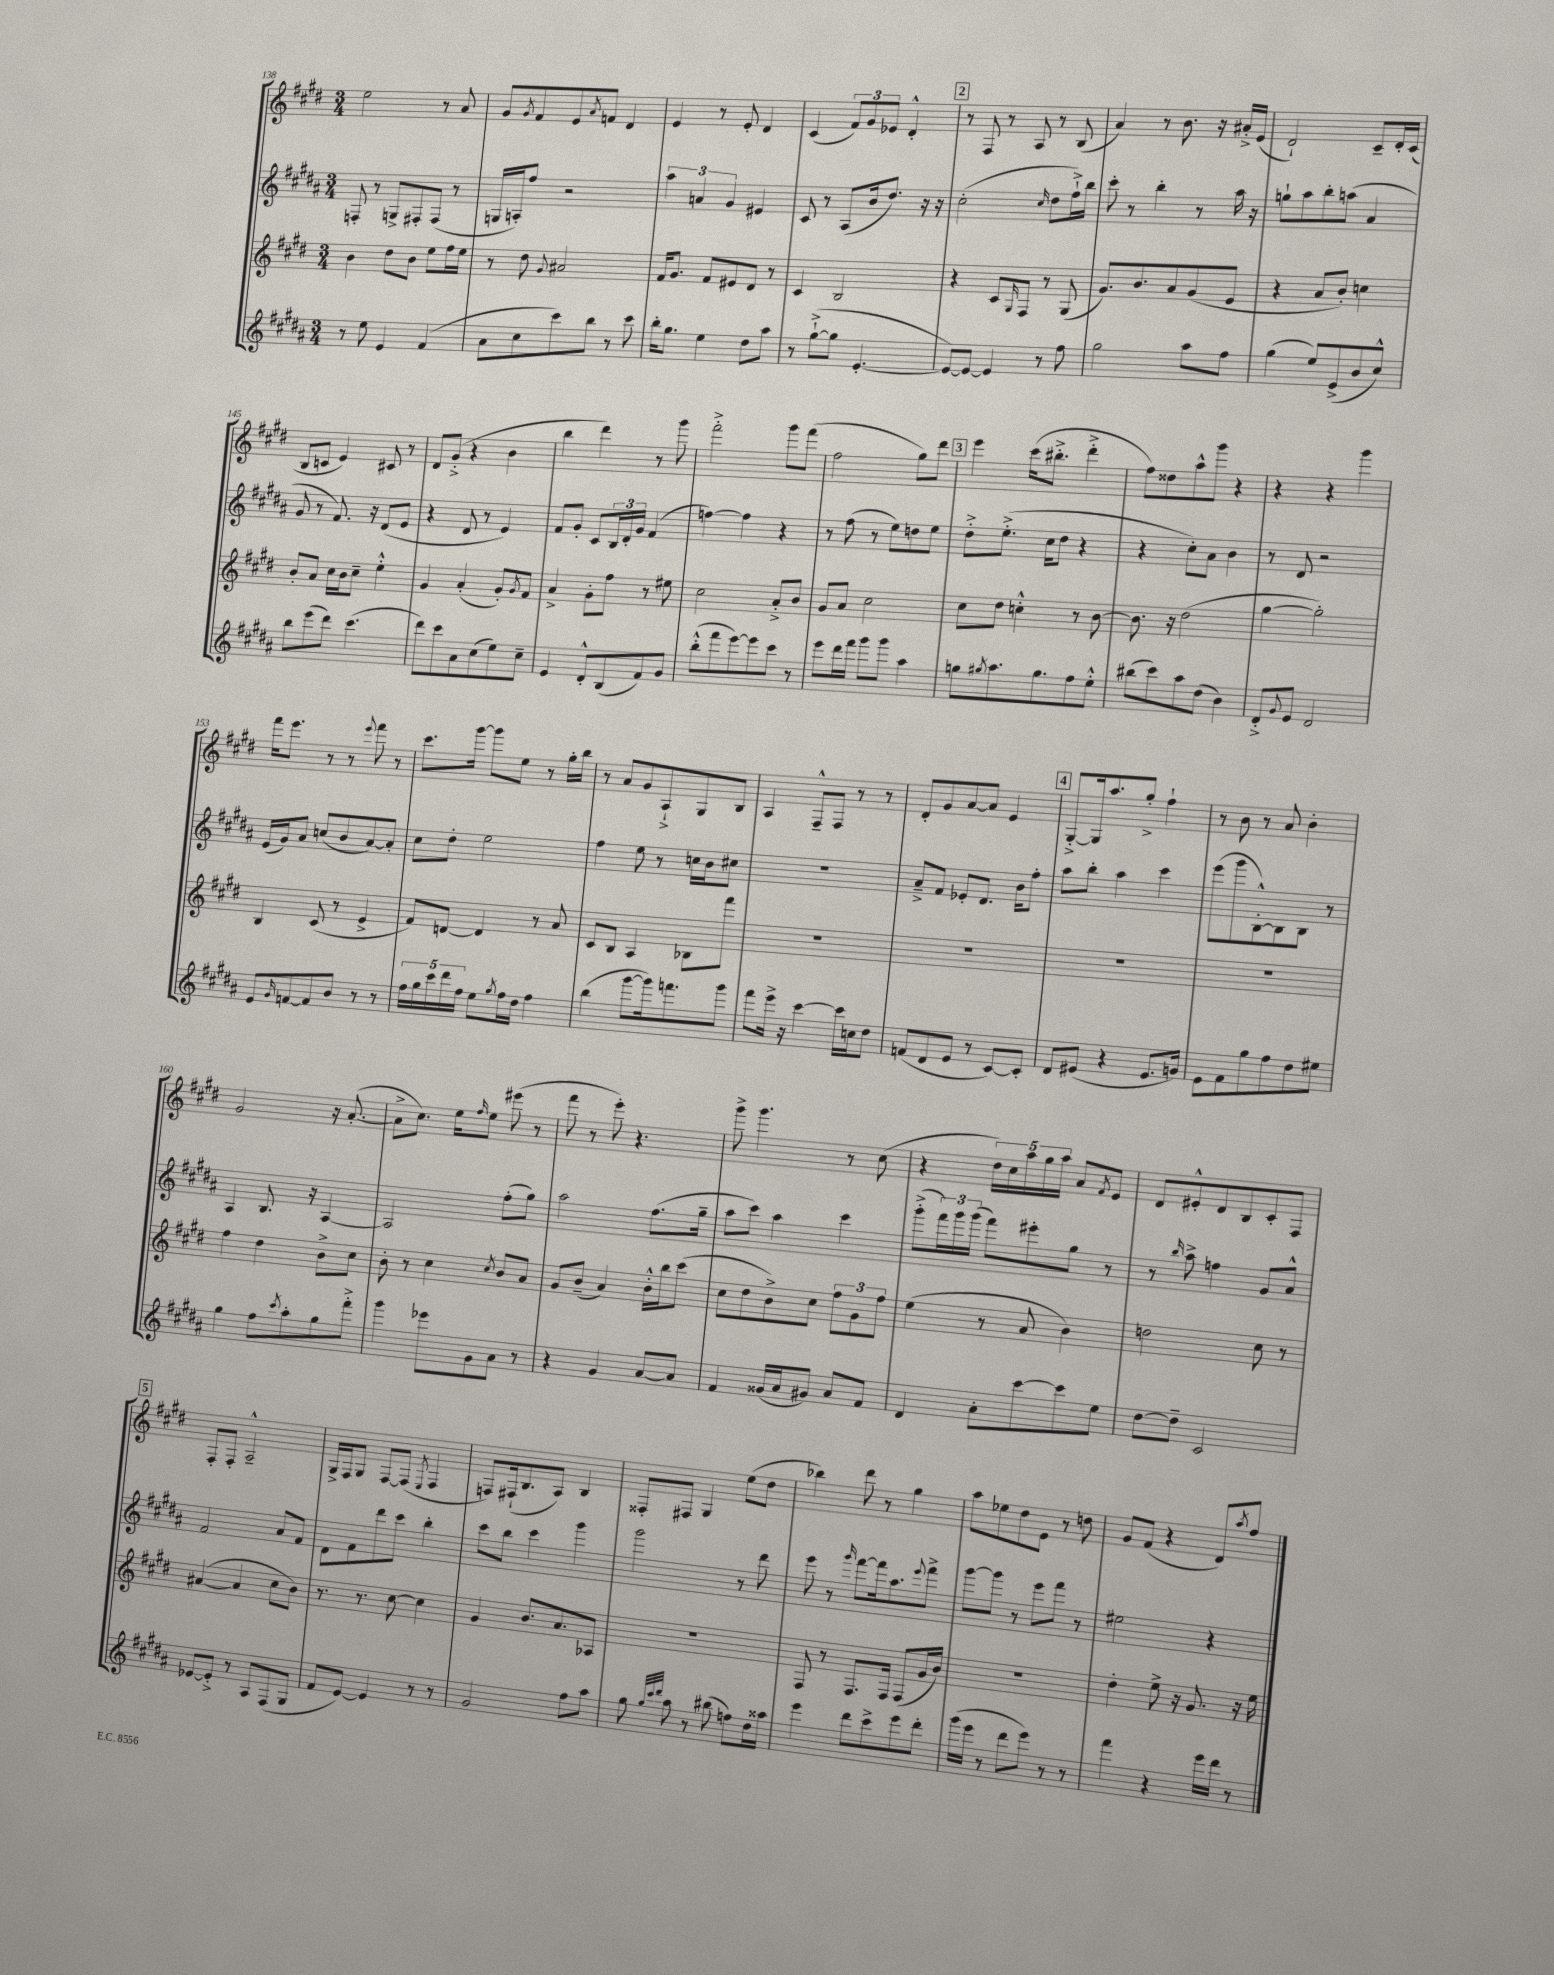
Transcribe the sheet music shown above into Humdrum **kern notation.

**kern	**kern	**kern	**kern
*part4	*part3	*part2	*part1
*staff4	*staff3	*staff2	*staff1
*clefG2	*clefG2	*clefG2	*clefG2
*k[f#c#g#d#a#]	*k[f#c#g#d#]	*k[f#c#g#d#a#]	*k[f#c#g#d#]
*M3/4	*M3/4	*M3/4	*M3/4
=138	=138	=138	=138
8r	4b\	8Fn'/	2ee\
8ee\	.	8r	.
4e/	8dd#\L	8Gn^/L	.
.	8b\J	8F#X'/	.
(4f#/	8ee\L	(8F#/J	8r
.	16ff#\L	8r	8a/
.	16ee\JJ	.	.
=139	=139	=139	=139
8a#\L	8r	16Gn/LL	8g#/L
.	.	16An'/J)	.
.	.	.	8qg#/
8cc#\	8dd#\	8ff#/J	8f#/
.	8qqg#/	.	.
8ccc#\)	2a#X/	2r	8e/
.	.	.	8qa/
8bb\J	.	.	8fn/J
8r	.	.	4d#/
8ccc#\	.	.	.
=140	=140	=140	=140
16bb'\KL	16f#/KL	6aa#\	4e/
8.gg#\J	8.g#/J	.	.
.	.	6an/	.
4ee\	8f#/L	.	8r
.	.	6g#/	.
.	8e#X/	.	8e'/
8dd#\L	8d#/J	4e#X/	4d#/
8aa#\J	8r	.	.
=141	=141	=141	=141
8r	4c#/	8c#/	(4c#/
([8gg#`^\L	.	8r	.
8gg#\J]	2B/	(8A#/L	12f#/L)
.	.	.	12g#/
[4.e'/	.	16b/k	.
.	.	.	12e-X/J
.	.	8.dd#/J)	.
.	.	.	4d#'^^/
.	.	16r	.
.	.	16r	.
!!LO:REH:place=s1:t=2
=142	=142	=142	=142
8e/L_)	4r	(2cc#'\	8r
8e/J_	.	.	8F#/
4e/]	8c#/L	.	8r
.	16qqG#/	.	.
.	8F#/J	.	8A/
.	.	16qqcc#/	.
8r	8r	8dd#\L	8r
8ff#\	(8G#/	16ff#`^\L)	(8B/
.	.	16bb\JJ	.
=143	=143	=143	=143
2gg#\	8.g#/L)	8ccc#'\	4a/)
.	.	8r	.
.	8.b/	.	.
.	.	4bb'\	8r
.	8a/	.	8.b\
8aa#\L	(8g#/	8r	.
.	.	.	16r
8ff#\J	8e/J	16aa#\	16a#X'^/LL
.	.	16r	(16e/JJ
=144	=144	=144	=144
(4gg#\	4r	8ggn`\L	2d#`/)
.	.	8aa#\	.
8ee/L)	8a/L	8bb'\	.
(8e^/	8b'/J)	(8aan\J	.
8b/	4ccn\	4a#/	8c#~/L
8cc#^^/J)	.	.	16d#'/L
.	.	.	(16c#/JJ
!!LO:LB:g=z
=145	=145	=145	=145
8bb\L	8b'/L	8g#/	8B/L
(8eee\	8a/J	8r	8cn/J
8ddd#\J)	16cc#\LL	8.f#/)	4e/)
.	16b\J	.	.
(4.ccc#\	8cc#~\J	.	.
.	.	16r	.
.	4ee'^^\	(8d#/L	8c#X/
.	.	8e/J	8r
=146	=146	=146	=146
8ddd#\L)	4g#/	4r	8d#/L
8ccc#\	.	.	(8g#'^/J
8a#\	(4a'/	8d#/	4r
(8cc#\	.	8r	.
8ee\)	8g#'/L)	4e/)	4b\
.	8qg#/	.	.
8cc#~\J	8f#/J	.	.
=147	=147	=147	=147
4e/	4a^/	8f#/L	4bb\
.	.	8g#'/J	.
8d#'^^/L	8g#'\L	8c#/L	4ddd#\)
(8B/	8ff#\J	24B/L	.
.	.	24d#'/	.
.	.	24g#/JJ	.
8f#/)	8r	(4f#/	8r
8g#/J	8ee#X\	.	8ggg#\
=148	=148	=148	=148
(8bb'^^\L	2cc#\	[4ffn\)	2fff#'^\
8fff#\	.	.	.
[8eee\)	.	4ff\]	.
8eee\]	.	.	.
8ccc#\J	8a'^/L	4r	8ggg#\L
8r	8b/J	.	(8fff#\J
=149	=149	=149	=149
8eee\L	8g#/L	8r	2ff#\
16ddd#\L	8a/J	(8ff#\	.
16fff#\JJ	.	.	.
8ggg#\L	2cc#\	8r	.
8ggg#\J	.	8ee\L)	.
4aa#\	.	8ddn\	8gg#\L)
.	.	8ee\J	8ddd#\J
!!LO:REH:place=s1:t=3
=150	=150	=150	=150
8ggn\L	8cc#\L	8dd#'^\L	4eee\
8qgg#X/	.	.	.
8.aa#\	8dd#\J	(8.ee'^\J	.
.	4ccn'^^\	.	(16ccc#\KL
8.gg#\	.	16cc#\KL	8.bb#X'^\J
.	.	8dd#\J	.
8ff#\	8r	4r	4ddd#'^\
8ee'^^\J	[8b\	.	.
=151	=151	=151	=151
(8bb#X\L	8.b\]	4r	8ff#\L)
8ccc#\)	.	.	8dd##X\
.	16r	.	.
8aa#\	(2dd#\	8cc#'\L)	8aa^^\
(8dd#\J	.	8a#\J	8ggg#\J
4b\)	.	4b\	4r
=152	=152	=152	=152
8d#'^/L	[4gg#\	8r	4r
8qqg#/	.	.	.
8e/J	.	8d#/	.
2d#/	2gg#'\])	2r	4r
.	.	.	4ggg#\
!!LO:LB:g=z
=153	=153	=153	=153
8e/L	4B/	(16e/LL	16fff#\KL
.	.	16g#/J)	8.eee\J
16qqg#/	.	.	.
[8fn/	.	8a#/J	.
8f/]	(8c#/	(8ccn/L	8r
8b/J	8r	8b/	8r
.	.	.	8qqeee/
8r	4e^/	[8a#/)	8fff#\
8r	.	8a#'/J]	8r
=154	=154	=154	=154
20ff#\LL	8f#/L)	8cc#\L	8.ccc#\L
20gg#\	.	.	.
20ccc#\	.	.	.
.	[8dn/J	8dd#'\J	.
20ddd#\	.	.	.
.	.	.	[16ggg#\Jk
20ff#\JJ	.	.	.
8ee\L	4d/]	2ee\	8ggg#\L]
8qgg#/	.	.	.
16ff#\L	.	.	8ee\J
16dd#\JJ	.	.	.
4ff#\	8r	.	8r
.	8a/	.	16gg#'\LL
.	.	.	16bb\JJ
=155	=155	=155	=155
(4bb\	8c#/L	4ff#\	8r
.	8B/J	.	8a/L
[8ggg#\L	4A/	8ee\	8g#/
16ggg#\k])	.	8r	8A`^/
8.fffn\	.	.	.
.	8B-X\L	16ccn\LL	8G#/
.	.	16b\J	.
8ggg#\J	8fff#\J	8cc#X\J	8B/J
=156	=156	=156	=156
8fff#\L	2.r	2.r	4A/
16eee^\Jk	.	.	.
16r	.	.	.
[4ccc#\	.	.	8F#~^^/L
.	.	.	8F#/J
16ccc#\LL]	.	.	8r
16ccn\J	.	.	.
8dd#\J	.	.	8r
=157	=157	=157	=157
(8fn/L	2.r	8a#~^/L	8d#'/L
8d#/	.	8f#/J	8g#/
8e/J	.	8e-X'/L	[8a/
8r	.	8.d#/J	8a/J]
[8c#/L)	.	.	4e/
.	.	16b\KL	.
8c#'/J]	.	8ff#'\J	.
!!LO:REH:place=s1:t=4
=158	=158	=158	=158
8d#/L	2.r	8aa#\L	[8G#'^/L
(8e#X/J	.	8bb'\J	16G#/k]
.	.	.	8.aa/
4r	.	4aa#\	.
.	.	.	8gg#'^/J
8.e#/L	.	4ccc#\	4ff#`\
16gn/Jk)	.	.	.
=159	=159	=159	=159
8e\L	2.r	(8eee\L	8r
8f#\	.	8ggg#\	8b\
8gg#\	.	[8B'^^\)	8r
8ff#\	.	8B\]	8a/
8dd#\	.	8B\J	4b'\
8ee#X\J	.	8r	.
!!LO:LB:g=z
=160	=160	=160	=160
4gg#\	4ff#\	4A#/	2g#/
8ff#\L	4dd#\	8.B/	.
8qccc#/	.	.	.
8aa#'\	.	.	.
.	.	16r	.
8gg#\	8b^\L	[4A#/	16r
.	.	.	([8.a'/
8fff#'^\J	8cc#\J	.	.
=161	=161	=161	=161
4ggg#\	8b'\	2A#/]	8a^\L]
.	8r	.	8.cc#\J)
8eee-X\L	4cc#\	.	.
.	.	.	16ee\KL
.	.	.	16qqff#/
8g#\	.	.	8ee\J
.	8qcc#/	.	.
8a#\J	8b/L	(8ff#'\L	(8eee#X\
8r	8a/J	8gg#\J)	8r
=162	=162	=162	=162
4r	8g#/L	2aa#\	8fff#\
.	(8b~/J	.	8r
4g#/	4a/)	.	8eee'\)
.	.	.	4.r
[8a#/L	16b'^^\LL	(8.ff#\L	.
.	16bb\J	.	.
8a#/J]	(8ccc#\J	.	.
.	.	16gg#~\Jk	.
=163	=163	=163	=163
4f#/	8cc#\L	8aa#\L	8ggg#^\
.	8dd#\	8ccc#\J)	4.ggg#\
(16g##X/LL	8b^\)	4aa#\	.
16a#/J	.	.	.
8g#X/J)	8cc#\J	.	.
8a#/L	12ff#\L	4ccc#\	8r
.	12g#\	.	.
8f#/J	.	.	(8cc#\
.	12ff#\J	.	.
=164	=164	=164	=164
4d#/	(4ee\	(8ggg#'^\L	4r
.	.	24fff#\L)	.
.	.	24ggg#\	.
.	.	(24ggg#\JJ	.
8a#'\L	8r	8fff#\L)	20dd#\LL)
.	.	.	20cc#\
.	.	.	20aa\
[8ccc#\	8a/	8eee#X'\	.
.	.	.	20gg#\
.	.	.	20aa\JJ
8ccc#\]	4b\)	8gg#\J	8a/L
.	.	.	8qf#/
8ee\J	.	8r	8e/J
=165	=165	=165	=165
[8dd#\L	2ddn\	8r	8d#/L
.	.	16qqbb/	.
8dd#~\J]	.	8aa#^\	8e#X'^^/
2c#/	.	4ffn\	8d#/
.	.	.	8B/
.	8cc#\	8g#/L	8c#'/
.	8r	8a#^^/J	8F#/J
!!LO:LB:g=z
!!LO:REH:place=s1:t=5
=166	=166	=166	=166
[8e-X/L	([4a#X/	2f#/	8F#'/L
8e-'^/J]	.	.	8F#'/J
8r	4a#/]	.	2A~^^/
8A#/L	.	.	.
(8F#/	8cc#\L	8a#/L	.
8G#/J	8b\J)	8f#/J	.
=167	=167	=167	=167
8f#/L	8.r	8d#\L	16G#^/LL
.	.	.	16F#/J
[8e/J)	.	8f#\	8G#/J
.	8.r	.	.
4e/]	.	8ddd#\	[8F#/L
.	[8cc#\	8ccc#\J	(8F#/J]
.	.	.	8qE/
8r	4cc#\]	4bb'\	4F#/
8r	.	.	.
=168	=168	=168	=168
2g#/	4g#/	8ccc#\L	8Fn/L)
.	.	8bb\J	(16F#X`/k
.	.	.	8.B/
.	8.b/L	4ccc#\	.
.	.	.	8A/J)
.	8.a/	.	.
8ff#\L	.	4ggg#\	4B/
8aa#\J	8A-X/J	.	.
=169	=169	=169	=169
8gg#\	2.r	2ggg#\	8F##X'/L
32qqgg#/LLL	.	.	.
32qqccc#/	.	.	.
32qqddd#/JJJ	.	.	.
8aa#\	.	.	8F#X/J
8r	.	.	4G#/
(8bb#X\	.	.	.
8ffn\L)	.	8r	(8ee\L
16dd#\L	.	8ddd#\	8dd#\J
16aa##X\JJ	.	.	.
=170	=170	=170	=170
4eee\	8F#/	8eee\	4bb-X\)
.	8r	8r	.
.	.	16qqggg#/	.
8ddd#\L	8.F#/L	[8fff#\L	8ddd#\
8ccc#^\	.	16fff#\k]	8r
.	16F#/Jk	8.aa#\	.
8eee\	(8F#/L	.	4gg#\
.	.	8qqeee/	.
8ddd#'\J	16g#/L	8fff#^\J	.
.	16b/JJ)	.	.
=171	=171	=171	=171
(16ggg#\LL	2.r	[8ggg#\L	8aa\L
16eee\JJ	.	.	.
8r	.	8ggg#\J]	8ee-X\
8ddd#\L	.	8r	8dd#\
8eee\J)	.	8eee\L	8e\J
8r	.	8fff#\J	8r
8r	.	8r	8ddn\
=172	=172	=172	=172
4fff#\	4dd#'\	2ee#X\	8g#/L
.	.	.	(8f#/J
4r	8ee^\	.	4r
.	16r	.	.
.	8.g#/	.	.
16eee\LL	.	4r	8d#/L)
16ddd#\JJ	.	.	.
.	.	.	8qaa/
8r	16r	.	8ff#/J
.	16ee\	.	.
==	==	==	==
*-	*-	*-	*-
